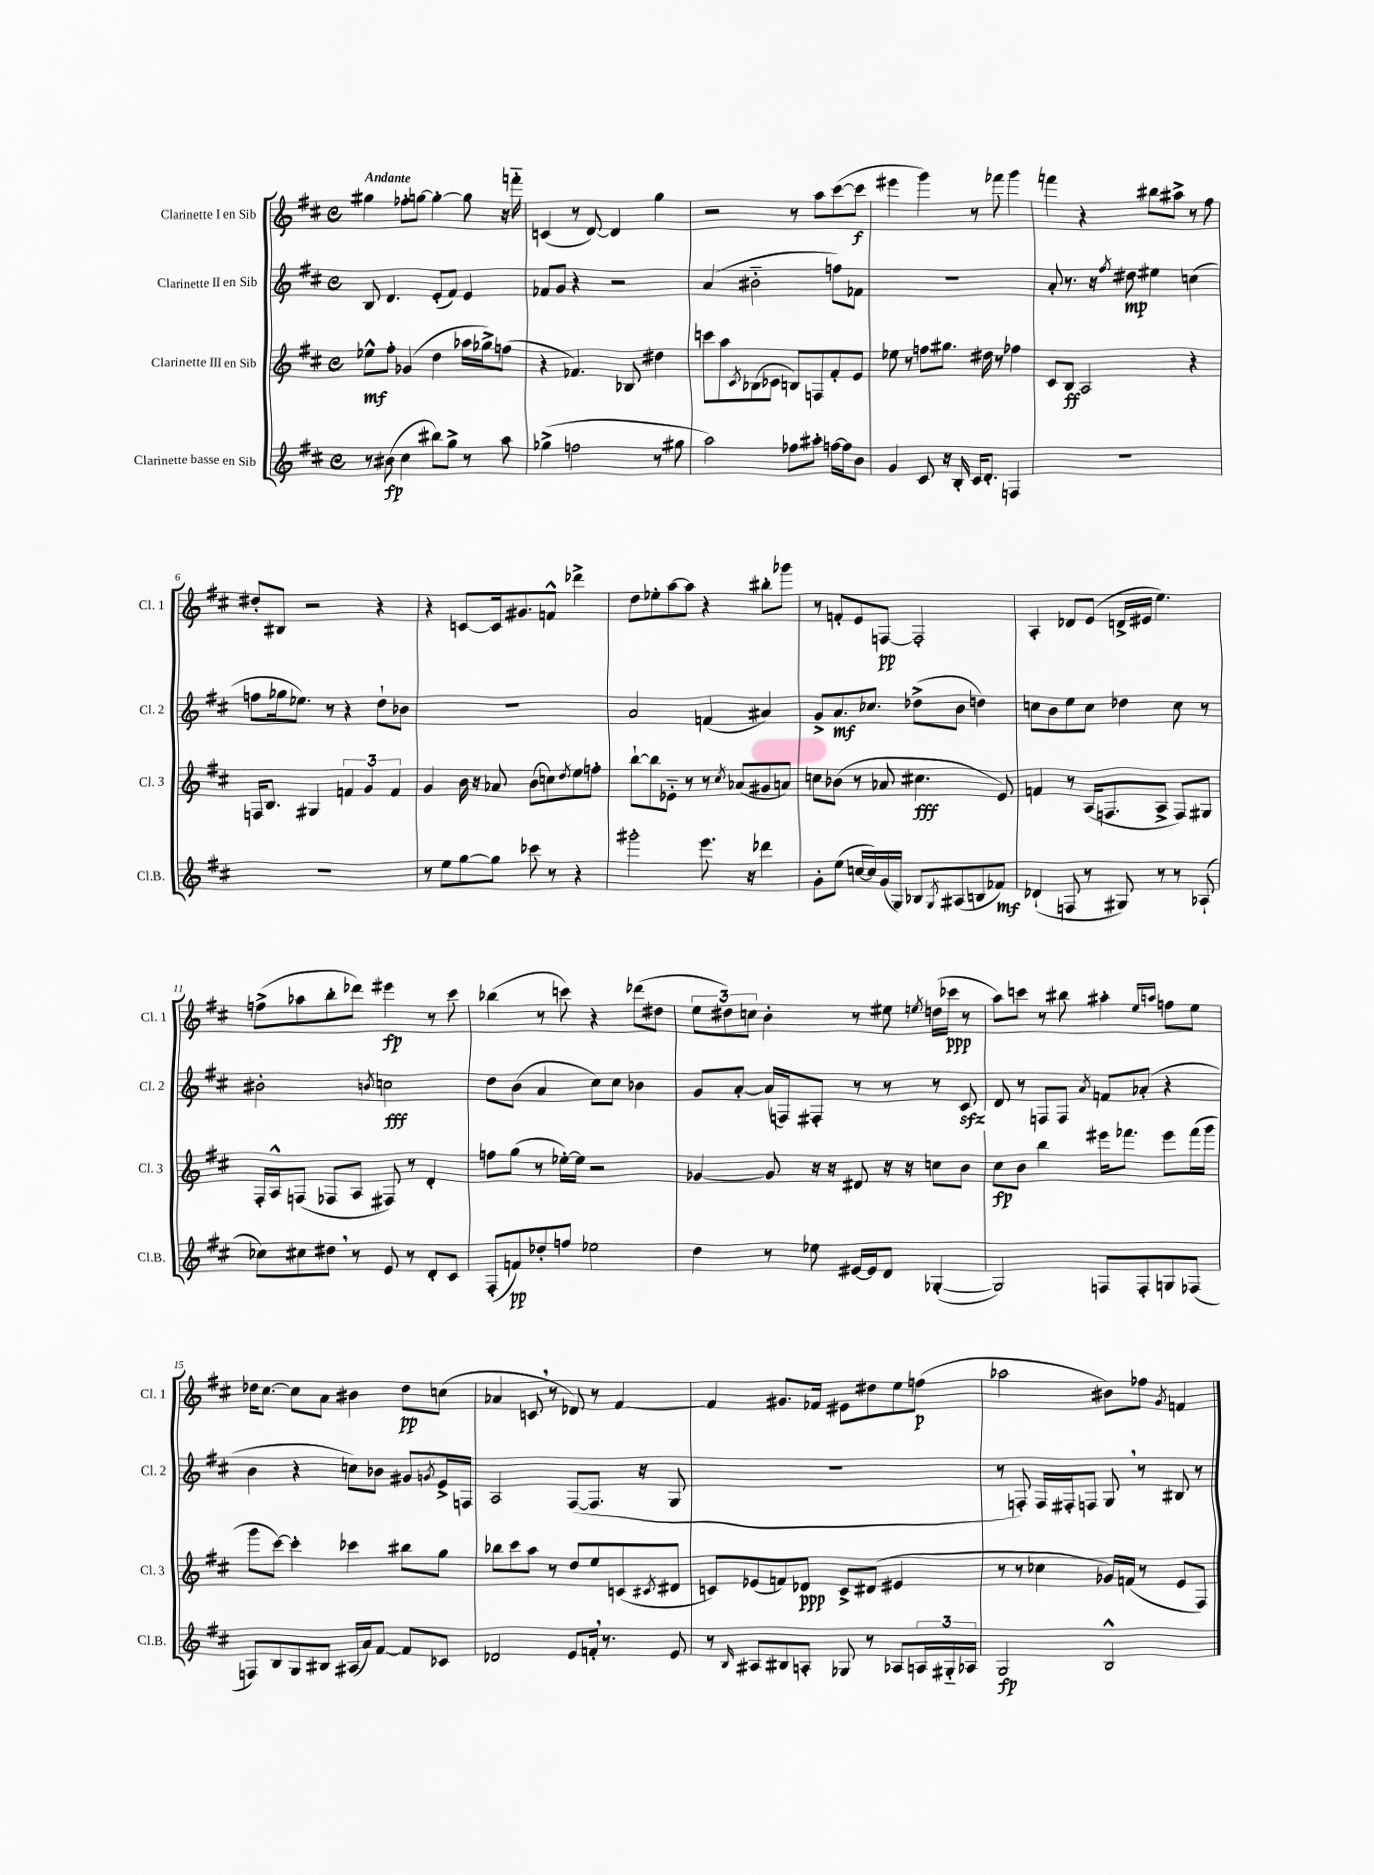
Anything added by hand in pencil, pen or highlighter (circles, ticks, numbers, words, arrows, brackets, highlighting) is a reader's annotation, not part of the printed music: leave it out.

**kern	**kern	**kern	**kern
*staff4	*staff3	*staff2	*staff1
*clefG2	*clefG2	*clefG2	*clefG2
*k[f#c#]	*k[f#c#]	*k[f#c#]	*k[f#c#]
*M4/4	*M4/4	*M4/4	*M4/4
*met(c)	*met(c)	*met(c)	*met(c)
8r	8ee-^^	8B	4gg#
(8b#	8ff#'	4.d	.
4cc#	(4g-	.	8ff-'
.	.	.	[8gg
8bb#)	4dd	(8e'	4gg'_
8gg^	.	8f#)	.
8r	16aa-	4e	8gg]
.	16gg-^)	.	.
8aa	(8ff	.	16r
.	.	.	16fff'~
=	=	=	=
(4gg-^	4r	8f-	(4c
.	.	8g	.
2ff	4.f-)	4r	8r
.	.	.	[8d)
.	.	2r	4d]
.	8B-	.	.
8r	4dd#	.	4gg
8gg#	.	.	.
=	=	=	=
2aa)	8ccc	(4a	2r
.	8aa	.	.
.	8qc#	.	.
.	(8B-	2b#'~	.
.	8c-	.	.
8ff-	8B)	.	8r
8aa#'	8F	.	8aa
[16ff	8f#'	8ff)	([8ccc#
16ff]	.	.	.
8b	8e	8f-	8ccc#]
=	=	=	=
4g	8ee-	1r	4eee#
.	8r	.	.
8c#	8ff	.	4ggg)
16r	8.gg#	.	.
16B'	.	.	.
16c#	.	.	8r
8.d'	16dd#	.	.
.	8r	.	8fff-
4F	4ff-	.	4ggg
=	=	=	=
1r	8c#	8a'	4fff
.	8B	8.r	.
.	2A	.	4r
.	.	16r	.
.	.	8qff#	.
.	.	8dd#	.
.	.	4ee#	8bb#
.	.	.	8aa#^
.	4r	(4cc	8r
.	.	.	8ff#
=	=	=	=
1r	16F	8ff	8dd#'
.	8.B	.	.
.	.	16gg-	8B#
.	.	8.ee-)	.
.	4G#	.	2r
.	.	8r	.
.	6f	4r	.
.	6g	.	.
.	.	8dd`	4r
.	6f	.	.
.	.	8b-	.
=	=	=	=
8r	4g	1r	4r
8ee	.	.	.
[8gg	16b	.	[8c
.	16r	.	.
8gg]	8a-	.	16c]
.	.	.	8.g#
8ccc-	(8b	.	.
8r	8cc)	.	8f^^
.	8qdd	.	.
4r	8ee	.	4ddd-^
.	8ff'	.	.
=	=	=	=
2ggg#'	[8bb`	2a	8dd
.	8bb]	.	8ee-'
.	8e-'~	.	[8aa
.	8r	.	8aa]
8.eee	8r	(4f	4r
.	8qcc#	.	.
.	(8a-	.	.
16r	.	.	.
4ddd-	8g#	4a#)	8bb#'
.	8a)	.	8ggg-
=	=	=	=
8g'	8cc	8g^	8r
(8ee	(8b-	8.a	8f'
[16cc	8r	.	8e
16cc])	.	8.cc-	.
(16g	8a-	.	[8F
16G)	.	.	.
8B-	4.cc#	(8dd-^	2F']
8qG	.	.	.
(8A#	.	8b	.
8B	.	4dd)	.
8f-)	8e)	.	.
=	=	=	=
(4d-`	4f	8cc	4A'
.	.	8b	.
8F	8r	8ee	8d-
8r	(16A	8cc	(8e
.	8.F	.	.
8G#)	.	4dd-	16d^
.	.	.	16e#
8r	8A^	.	4.ee)
8r	8F)	8cc	.
(8A-`	8G#	8r	.
=	=	=	=
8cc-)	16F#'	2b#'	(8ff^
.	16A^^	.	.
8cc#	(8F	.	8aa-
8dd#	8F-	.	8bb'
8r	8A	.	8ddd-)
.	.	8qb	.
8e	8F#)	2cc	4eee#
8r	8r	.	.
8d'	4d'	.	8r
8c#	.	.	8ccc#
=	=	=	=
(8F#'	8ff	8dd	(4bb-
8f)	(8gg	(8b	.
8dd-'	8r	4a	8r
8ff	[16ee-')	.	8ccc)
.	16ee-]	.	.
2ee-	2r	8cc#)	4r
.	.	8cc#	.
.	.	4b-	(8ddd-
.	.	.	8dd#
=	=	=	=
4dd	[4g-	8g	12ee
.	.	.	12dd#)
.	.	[8a'	.
.	.	.	12cc
8r	8g-]	(16a]	4b'
.	.	16F)	.
8ee-	16r	8F#'	.
.	16r	.	.
[16e#	8d#	8r	8r
16e#]	.	.	.
8d	16r	8r	8ee#
.	16r	.	.
.	.	.	8qee
([4G-'	8cc	8r	(16dd
.	.	.	16ccc-
.	8b	8c#	8r
=	=	=	=
2G-])	8cc#	8d	8aa)
.	8b	8r	8ccc
.	4bb	8F	8r
.	.	8F	8bb#
.	.	8qa	.
8F	16eee#	8f	4aa#'
.	8.fff-	.	.
8F'	.	(8a-'	.
.	.	.	16qqee
.	.	.	16qqaa
8G	8eee#	4r	8ff
(8F-	(16fff-	.	8ee
.	16ggg	.	.
=	=	=	=
8F)	8ggg	4b	16dd-
.	.	.	[8.cc#
8B	[8ccc#)	.	.
8G	4ccc#']	4r	8cc#]
8B#	.	.	8a
(16A#	4ccc-	8cc)	4b#
16a)	.	.	.
[8f#	.	8b-	.
8f#]	8bb#	8g#	8dd-
.	.	8qg	.
8c-	8gg	16e^	(8cc
.	.	16F	.
=	=	=	=
2d-	8bb-	2A	4a-
.	8ccc#	.	.
.	8aa	.	8c
.	8r	.	8r
8e	8dd	([8F#	8d-)
16f'	8ee	8.F#]	8r
8.r	.	.	.
.	(8c	.	[4f#
.	.	16r	.
.	8qc#	.	.
8e	8d#	8G	.
=	=	=	=
8r	8c)	1r	4f#]
16qqB	.	.	.
8A#	(8e-	.	.
8B#	8f)	.	8.g#
8A'	8d-	.	.
.	.	.	16f-
8G-	8c^	.	8e#
8r	(8d#	.	8dd#
8A-	4e#	.	8ee
24A	.	.	(8ff
24G#'~	.	.	.
24A-	.	.	.
=	=	=	=
2G	8r	8r	2aa-
.	8r	8F')	.
.	4cc-	16F	.
.	.	16F#'	.
.	.	8F	.
2B^^	16g-)	8G	8b#)
.	(16f	.	.
.	8r	8r	8ff-
.	.	.	8qg
.	8e	8B#	4f
.	8F#)	8r	.
==	==	==	==
*-	*-	*-	*-
